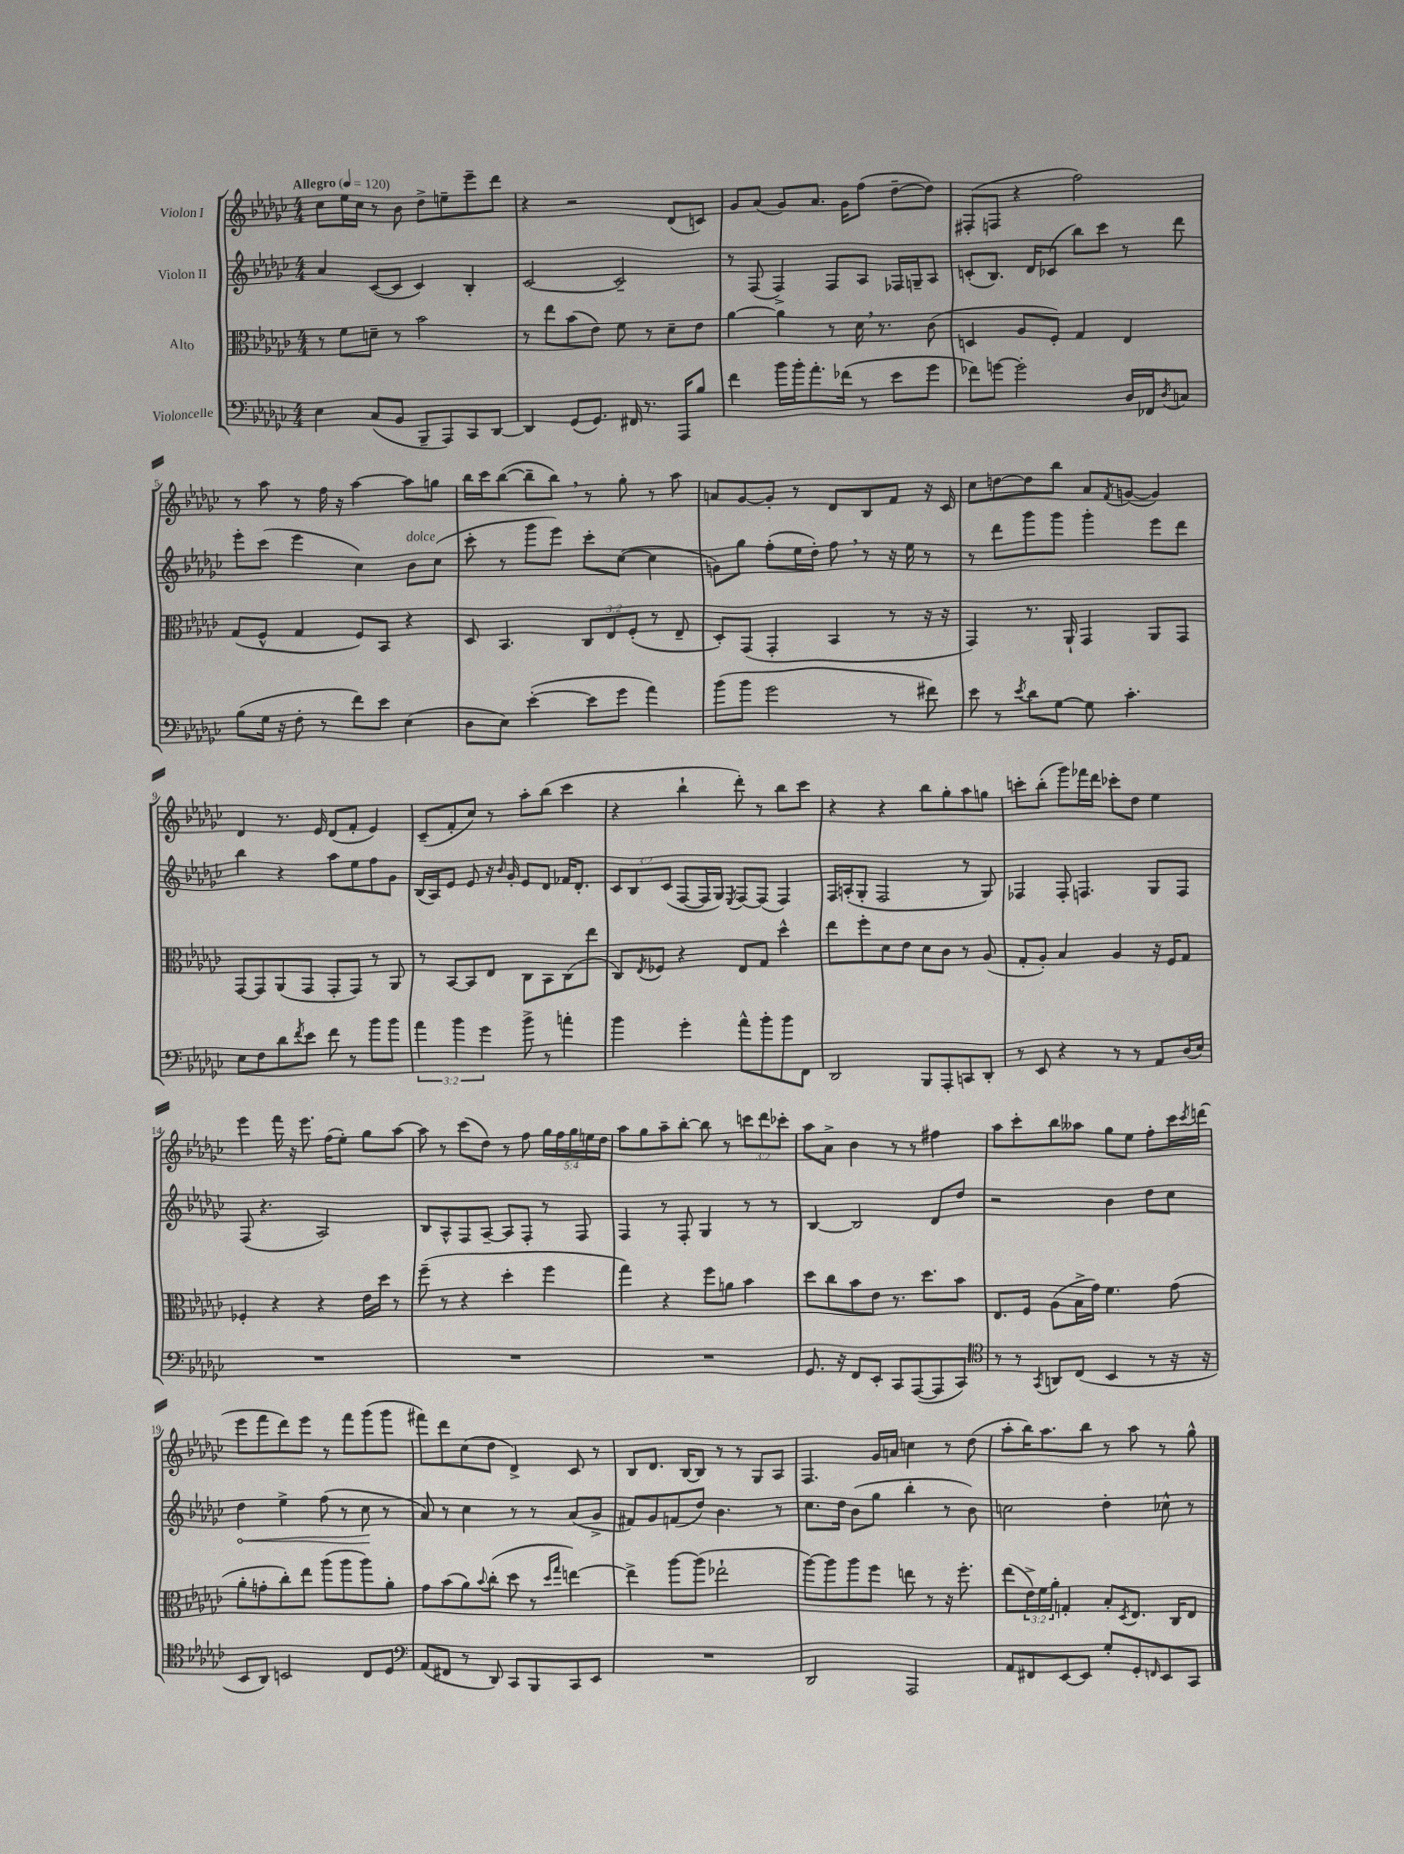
<<
\new StaffGroup <<
\new Staff = "s0" \with { instrumentName = "Violon I" } {
    \clef treble \key ges \major \numericTimeSignature \time 4/4 \override Staff.TupletNumber.text = #tuplet-number::calc-fraction-text \tempo "Allegro" 4 = 120
    ces''8 ees''16 ces''16 r8 bes'8 des''8-> e''8-- ees'''8-- des'''8 |
    r4 r2 des'8( c'8) |
    ges'8 aes'8( ges'8) aes'8. ges'16 f''8( des''8~-- des''8) |
    fis8-.( f8 r4 f''2) |
    r8 aes''8 r8 f''16 r16 aes''4~ aes''8 g''8 |
    bes''16 ces'''16 bes''8~( bes''8-- bes''8) \breathe r8 ges''8-. r8 aes''8 |
    a'8 ges'8~ ges'8-. r8 des'8 bes8 f'8 r16 ces'16 |
    ces''8 d''8~ d''8 bes''8 aes'8 \acciaccatura { f'8 } g'8~( g'4) |
    des'4 r8. ees'16 des'8( f'8-. ees'4) |
    ces'8--( f'8-. ces''8) r8 aes''8-. bes''8( ces'''4 |
    r4 bes''4-! des'''8-.) r8 bes''8 ces'''8 |
    r4 r4 bes''8 ges''8-. aes''8 g''8 |
    c'''8-. bes''8-.( ges'''8) fes'''16 des'''16 ces'''8-. des''8 ees''4 |
    ees'''4 f'''16 r16 ees'''8. f''16( ees''8-.) ges''8 aes''8~ |
    aes''8 r8 ces'''8( des''8) r8 f''8 \tuplet 5/4 { ges''16 f''16 ges''16 e''16 des''16 } |
    aes''8 ges''8 aes''8-- bes''8~-. bes''8 r8 \tuplet 3/2 { c'''8 des'''8 ces'''8-. } |
    aes''8 aes'8-> bes'4 r8 r8 fis''4 |
    aes''8 ces'''8-. bes''8 aeses''8 ges''8 ees''8 f''8-. ces'''16 \acciaccatura { ces'''8 } d'''16( |
    ees'''8 f'''8 des'''8) ees'''8 r8 f'''8 ges'''8( ges'''8 |
    fis'''8) des'''8 ces''8( des''8 des'4->) ces'8 r8 |
    bes8 des'8. bes16~ bes8 r8 r8 ges8 aes8 |
    f4. ges'16 a'16 c''4 r8 des''8( |
    aes''8-. bes''16) aes''8. bes''8 r8 aes''8 r8 ges''8-^ \bar "|." |
}
\new Staff = "s1" \with { instrumentName = "Violon II" } {
    \clef treble \key ges \major \numericTimeSignature \time 4/4 \override Staff.TupletNumber.text = #tuplet-number::calc-fraction-text
    aes'4 ces'8~( ces'8 ces'4) bes4-. |
    ces'2~ ces'2-- |
    r8 f8( f4->) f8 aes8 fes16 g16-- aes8 |
    c'8-.( bes8.) des'16 ces'8( bes''8) ces'''8 r8 des'''8 |
    ees'''8-. ces'''8( ees'''4 ces''4) bes'8^\markup { \italic "dolce" } ces''8( |
    ces'''8-. r8 ges'''8 ees'''8) ces'''8-. ces''8~( ces''4 |
    g'8) ges''8 f''8-.( ees''16 des''16-.) f''8 \breathe r8 r16 ees''16 r8 |
    r8 des'''8 ges'''8 ges'''8 ges'''4-. ees'''8 des'''8 |
    bes''4 r4 aes''8 ees''8 f''8 ges'8 |
    bes16( aes16) ees'8 ees'8 r16 \grace { bes'16 } ges'16-. ees'8 des'8 fes'16 des'8.-. |
    \tuplet 3/2 { ces'8 bes8 ces'8( } f8~ f16 ges16) \acciaccatura { ees8 } f8~ f8( f4) |
    f16 a16-.( ges8-. f2 r8 ges8) |
    fes4 fes8-. f4. ges8 f8 |
    f8( r4. aes2) |
    bes8 aes8-^ f8 aes8~-- aes8 f8-. r8 f8 |
    f4 r8 f8-. ges4 r8 r8 |
    bes4~ bes2 des'8 des''8 |
    r2 bes'4 des''8 ces''8 |
    \once \override Hairpin.circled-tip = ##t des''4\< ees''4-> f''8( r8 ces''8\! r8 |
    aes'8) r8 ces''4 r8 r8 aes'8( ges'8-> |
    fis'8) ges'8 f'8( des''8) bes'4. r8 |
    ces''8. des''16 bes'8( ges''8 bes''4-. r8 bes'8) |
    c''2 des''4-. ces''8-^ r8 \bar "|." |
}
\new Staff = "s2" \with { instrumentName = "Alto" } {
    \clef alto \key ges \major \numericTimeSignature \time 4/4 \override Staff.TupletNumber.text = #tuplet-number::calc-fraction-text
    r8 f'8 d'8-- r8 bes'2 |
    r8 ees''8 bes'8( ees'8) f'8 r8 des'8-- ees'8 |
    aes'4~ aes'4 r8 des'16 \breathe r8. ces'8( |
    d4 aes8 f8-.) ges4 ees4 |
    ges8( f8-^ ges4 f8) bes,8 r4 |
    des8 bes,4. \tuplet 3/2 { ces8 ees8 f8-.( } r8 ees8-- |
    des8-.) ges,8( ges,4-. bes,4 r8 r16 r16 |
    ges,4) r8. aes,16-! ges,4 aes,8 ges,8 |
    ges,8~ ges,8 aes,8( ges,8 ges,8-. ges,8) r8 aes,8 |
    r8 bes,8~ bes,8 ees8 ces8 bes,8 ces8( ees''8 |
    ces8) \acciaccatura { ees8 } fes8 r4 ees8 ges8 des''4-^ |
    ees''8 f''8-. des'8 ees'8 des'8 ces'8 r8 aes8( |
    ges8-. aes8-.) bes4 aes4 r16 f16 ges8 |
    fes4-. r4 r4 ees'16 des''16 r8 |
    f''8--( r8 r4 des''4-. f''4 |
    ges''4) r4 f''8 a'8 bes'4 |
    des''8 ces''8 bes'8 ees'8 r8. des''8. bes'8 |
    ees8. f16 aes8( bes16-> ges'16) f'4. ges'8( |
    aes'8-. g'8-. ces''8-.) ees''8 aes''8( aes''8 aes''8) aes'8-. |
    ges'8 bes'8( aes'8) \appoggiatura { bes'8 } ces''8-.( des''8 r8 \grace { des''16 ges''16 } e''4~) |
    e''4-> aes''8~ aes''8( ees''2-! |
    aes''8~) aes''8 aes''8 f''8 e''8 r8 r16 f''8.-. |
    ees''8( \tuplet 3/2 { ees'16->) f'16 aes'16-. } g4-. bes8-. \acciaccatura { des8 } ees8. ces16 ees8 \bar "|." |
}
\new Staff = "s3" \with { instrumentName = "Violoncelle" } {
    \clef bass \key ges \major \numericTimeSignature \time 4/4 \override Staff.TupletNumber.text = #tuplet-number::calc-fraction-text
    ees4 ces8( bes,8 bes,,8-- aes,,8) ces,8 des,8~ |
    des,4 ges,8( ges,8.) fis,16 r8. aes,,16 bes8 |
    f'4 bes'16 bes'16-. aes'8.-. fes'16( r8 ees'8 ges'8 |
    fes'8) g'8~ g'2-. des16 fes,16 \acciaccatura { des8 } c8 |
    bes8( ges16 r16 f8-. r8 f'8) ees'8 ees4( |
    des8 ees8) ees'4~-.( ees'8 ges'8 aes'4) |
    bes'8( bes'8 ges'2 r8 fis'8) |
    ees'8 r8 \acciaccatura { ees'8 } des'8 ges8~ ges8 ces'4.-. |
    ees8 f8 des'8 \acciaccatura { f'8 } ees'8 f'8 r8 bes'8 bes'8 |
    \tuplet 3/2 { aes'4 bes'4 ges'4 } bes'8-> r8 a'4-. |
    bes'4 ges'4-. aes'8-^ bes'8-. bes'8 f,8 |
    des,2 bes,,8 aes,,8-. c,8 des,8-. |
    r8 ees,8 r4 r8 r8 aes,8 des16( ees16) |
    R1 |
    R1 |
    R1 |
    ges,8. r16 f,8 ees,8-. ces,8 aes,,8~( aes,,8 ces,8) |
    \clef tenor r8 r8 \acciaccatura { ges,8 } a,8 ces8( bes,4 r8 r16 r16 |
    bes,8 aes,8) b,2 ces8 des8 |
    \clef bass aes,8( fis,8 r8 des,8) ces,8 bes,,8 ces,8 ees,8 |
    R1 |
    des,2 aes,,2 |
    aes,8 fis,8 ees,8~ ees,8 ges8-. ges,8-. \grace { f,16 } ees,8 ces,8 \bar "|." |
}
>>
>>
